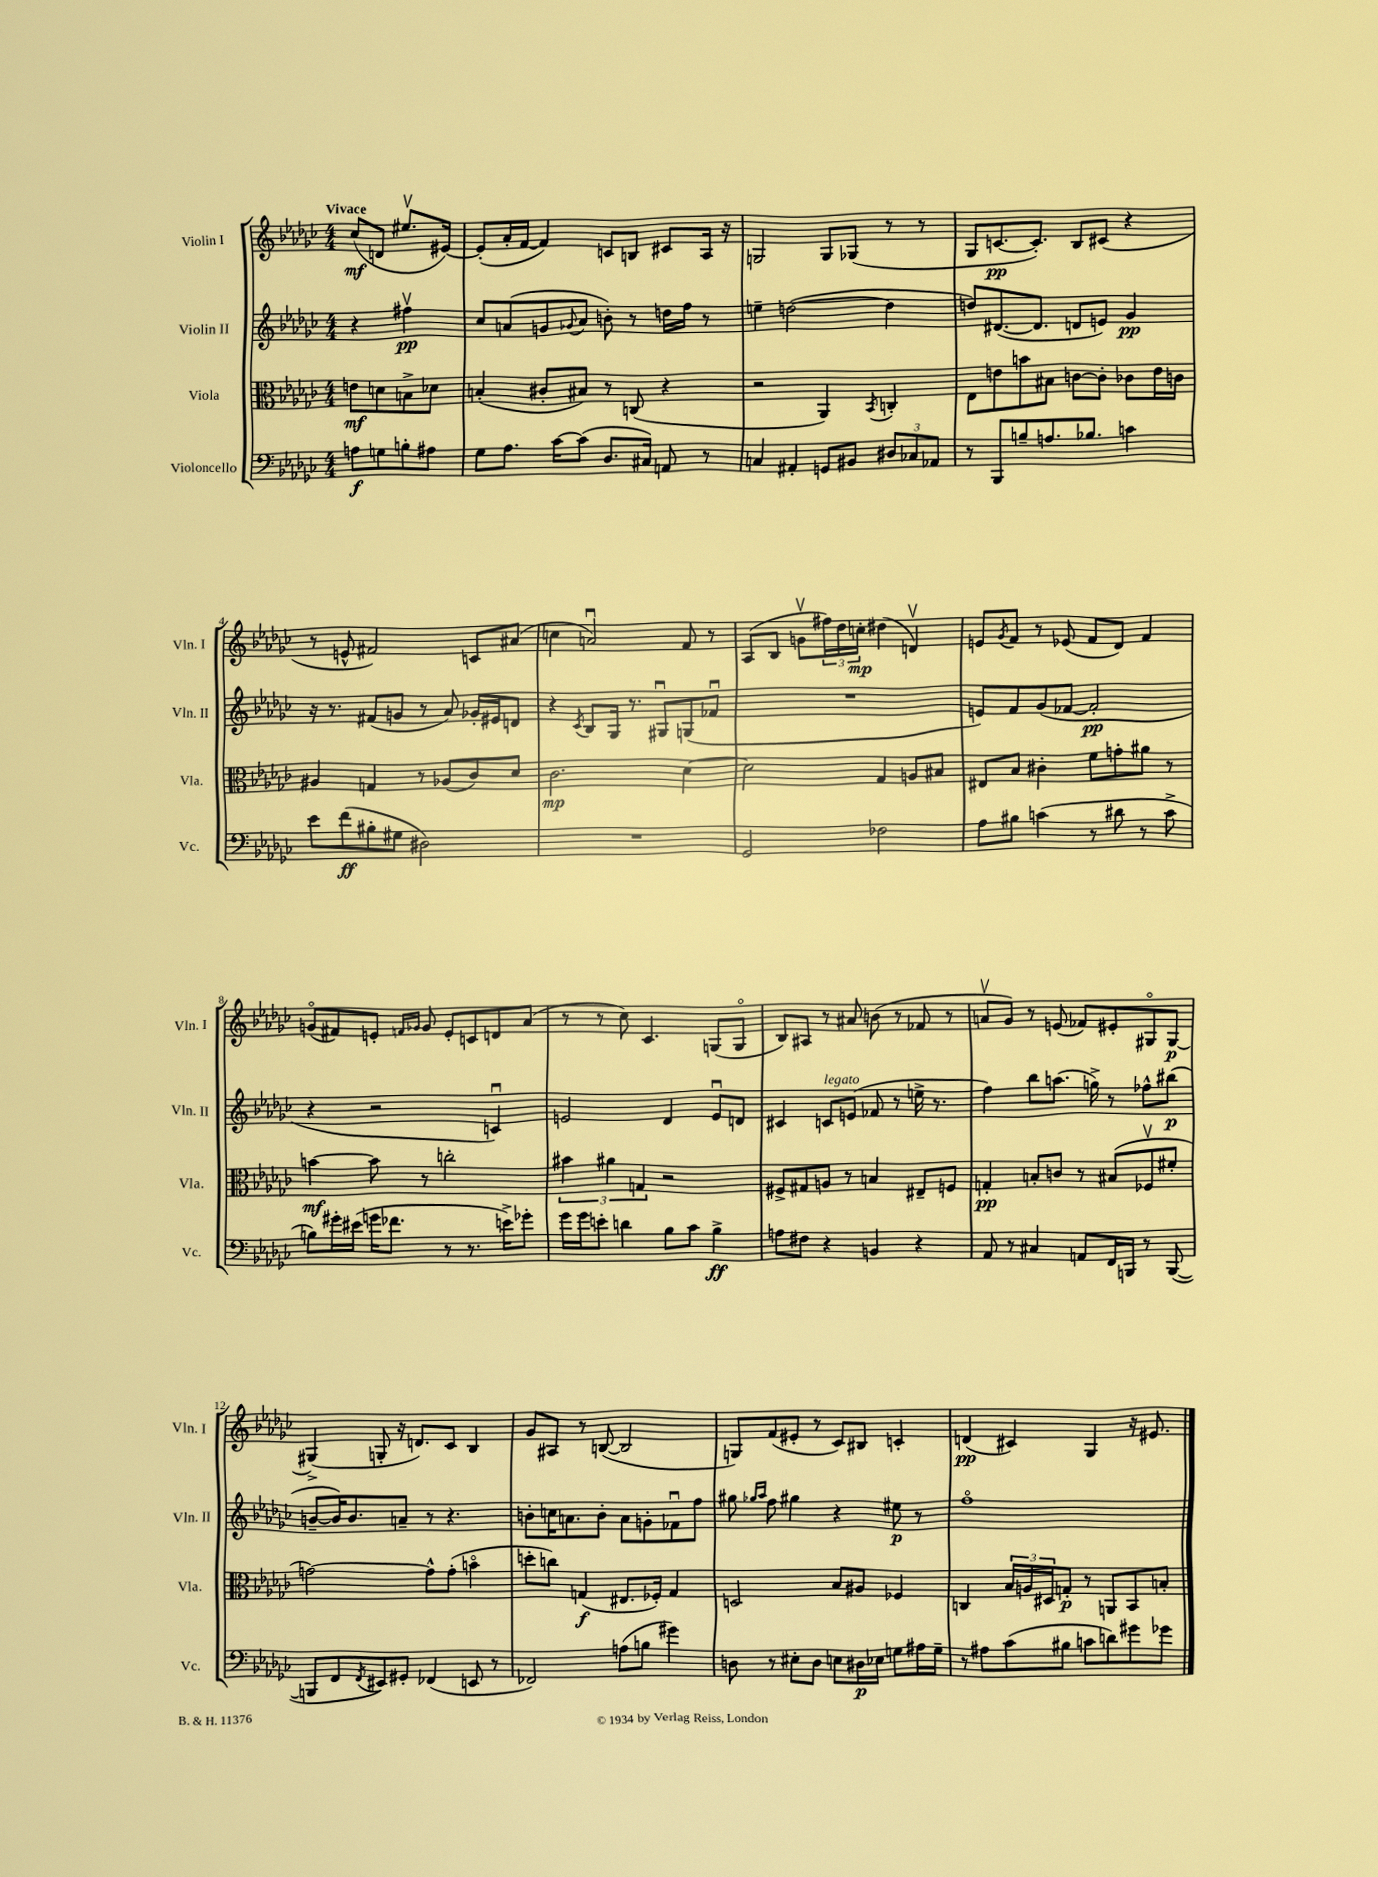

**kern	**dynam	**kern	**dynam	**kern	**dynam	**kern	**dynam
*part4	*part4	*part3	*part3	*part2	*part2	*part1	*part1
*staff4	*staff4	*staff3	*staff3	*staff2	*staff2	*staff1	*staff1
*I"Violoncello	*	*I"Viola	*	*I"Violin II	*	*I"Violin I	*
*I'Vc.	*	*I'Vla.	*	*I'Vln. II	*	*I'Vln. I	*
*clefF4	*	*clefC3	*	*clefG2	*	*clefG2	*
*k[b-e-a-d-g-c-]	*	*k[b-e-a-d-g-c-]	*	*k[b-e-a-d-g-c-]	*	*k[b-e-a-d-g-c-]	*
*M4/4	*	*M4/4	*	*M4/4	*	*M4/4	*
=	=	=	=	=	=	=	=
!	!	!	!	!	!	!LO:TX:a:B:t=Vivace	!
8An\L	f	8en\L	mf	4r	.	(8cc-/L	mf
8Gn\	.	8dn\	.	.	.	8dn/J	.
8Bn'\	.	8Bn^\	.	4ff#Xv\	pp	8.ee#Xv/L	.
8A#X\J	.	8d-X\J	.	.	.	.	.
.	.	.	.	.	.	[16e#X/Jk)	.
=1	=1	=1	=1	=1	=1	=1	=1
8G-\L	.	(4Bn'/	.	8cc-/L	.	(8e#'/L]	.
8.A-\J	.	.	.	(8an/	.	16a-'/L	.
.	.	.	.	.	.	[16f/JJ	.
.	.	8c#X'/L	.	8gn/	.	4f/])	.
[16c-\KL	.	.	.	.	.	.	.
.	.	.	.	8qqg-X/	.	.	.
(8c-\J]	.	8B#X/J)	.	8a/J	.	.	.
8.D-/L	.	8r	.	8bn'\)	.	8cn/L	.
.	.	(8Cn/	.	8r	.	8Bn/J	.
16C#X/Jk)	.	.	.	.	.	.	.
8AAn/	.	4r	.	16ddn\LL	.	8c#X/L	.
.	.	.	.	16ff\JJ	.	.	.
8r	.	.	.	8r	.	16A-/Jk	.
.	.	.	.	.	.	16r	.
=2	=2	=2	=2	=2	=2	=2	=2
4Cn/	.	2r	.	4een~\	.	2Gn/	.
4AA#X'/	.	.	.	([2ddn\	.	.	.
8GGn/L	.	4AA-/)	.	.	.	8G/L	.
8BB#X/J	.	.	.	.	.	(8G-X/J	.
.	.	8qBB-/	.	.	.	.	.
12D#X/L	.	4Cn'/	.	4dd\]	.	8r	.
12C-X/	.	.	.	.	.	.	.
.	.	.	.	.	.	8r	.
12AA-X/J	.	.	.	.	.	.	.
=3	=3	=3	=3	=3	=3	=3	=3
8r	.	8E-\L	.	8ddn/L)	.	8G-/L	.
8BBB-/L	.	8en\	.	([8.d#X/	.	[8.cn/	pp
8Bn~/	.	8bn\	.	.	.	.	.
.	.	.	.	8.d#/J]	.	8.c'/J])	.
8.An/	.	8B#X\J	.	.	.	.	.
.	.	[8cn\L	.	8dn/L	.	8B-/L	.
8.B-X/J	.	.	.	.	.	.	.
.	.	8c'\J]	.	8en/J)	.	(8c#X/J	.
4cn\	.	8c-X\L	.	4g-/	pp	4r	.
.	.	16e\L	.	.	.	.	.
.	.	16cn\JJ	.	.	.	.	.
!!LO:LB:g=z
=4	=4	=4	=4	=4	=4	=4	=4
8e-\L	.	4A#X/	.	16r	.	8r	.
.	.	.	.	8.r	.	.	.
(8f\	ff	.	.	.	.	8en^^/	.
8B#X'\	.	4Gn/	.	(8f#X/L	.	2f#X/)	.
8G#X\J	.	.	.	8gn/J	.	.	.
2D#X\)	.	8r	.	8r	.	.	.
.	.	(8A-X/L	.	8a-/)	.	.	.
.	.	8c-/)	.	16g-X'/LL	.	8cn/L	.
.	.	.	.	16e#X/J	.	.	.
.	.	8d-/J	.	8dn/J	.	(8a#X/J	.
=5	=5	=5	=5	=5	=5	=5	=5
1r	.	2.c-\	mp	4r	.	4ccn\	.
.	.	.	.	8qc-/	.	.	.
.	.	.	.	8B-/L	.	2anu/)	.
.	.	.	.	16G-/Jk	.	.	.
.	.	.	.	8.r	.	.	.
.	.	.	.	8G#Xu/L	.	.	.
.	.	[4d-\	.	(8Gn/	.	8f/	.
.	.	.	.	8f-Xu/J	.	8r	.
=6	=6	=6	=6	=6	=6	=6	=6
2GG-/	.	2d-\]	.	1r	.	(8A-/L	.
.	.	.	.	.	.	8B-/J	.
.	.	.	.	.	.	8gnv\L	.
.	.	.	.	.	.	24ff#X\L)	.
.	.	.	.	.	.	24dd-\	.
.	.	.	.	.	.	24ccn'\JJ	mp
2F-X\	.	4G-/	.	.	.	(4dd#X\	.
.	.	8An/L	.	.	.	4dnv/)	.
.	.	8B#X/J	.	.	.	.	.
=7	=7	=7	=7	=7	=7	=7	=7
8A-\L	.	8E#X/L	.	8en/L)	.	8en/L	.
.	.	.	.	.	.	8qg-/	.
8B#X\J	.	8B-/J	.	8f/	.	8f/J	.
(4cn\	.	4c#X'\	.	(8g-/	.	8r	.
.	.	.	.	[8f-X/J	.	(8e-X/	.
8r	.	8f\L	.	2f-'/]	pp	8f/L	.
8d#X\	.	8gn'\	.	.	.	8d-/J)	.
8r	.	8a#X\J	.	.	.	4f/	.
8c^\	.	8r	.	.	.	.	.
!!LO:LB:g=z
=8	=8	=8	=8	=8	=8	=8	=8
8Bn\L)	.	[4bn\	mf	4r	.	(8gn/L	.
16g#X'\L	.	.	.	.	.	8f#X/)	.
(16e#X\JJ	.	.	.	.	.	.	.
16gn\KL	.	8b\]	.	2r	.	8en'/J	.
8.f-X\J	.	.	.	.	.	.	.
.	.	.	.	.	.	16qqfn/LL	.
.	.	.	.	.	.	16qqg-X/JJ	.
.	.	8r	.	.	.	8g-/	.
8r	.	2ccn'\	.	.	.	8e'/L	.
8.r	.	.	.	.	.	8cn/	.
.	.	.	.	4cnu/)	.	8dn/	.
16en^\KL)	.	.	.	.	.	.	.
8g-X'\J	.	.	.	.	.	(8a-/J	.
=9	=9	=9	=9	=9	=9	=9	=9
16g-\LL	.	6b#X\	.	2en/	.	8r	.
16g-\J	.	.	.	.	.	.	.
8en'\J	.	.	.	.	.	8r	.
.	.	6a#X\	.	.	.	.	.
4dn\	.	.	.	.	.	8cc-\)	.
.	.	6Gn/	.	.	.	.	.
.	.	.	.	.	.	4.c-/	.
8B-\L	.	2r	.	4d-/	.	.	.
8c-\J	.	.	.	.	.	.	.
4B-^\	ff	.	.	8eu/L	.	(8Gn/L	.
.	.	.	.	8dn/J	.	8G/J	.
=10	=10	=10	=10	=10	=10	=10	=10
8An\L	.	8F#X^/L	.	4c#X/	.	8B-/L)	.
8F#X\J	.	8G#X/	.	.	.	8A#X/J	.
!	!	!	!	!LO:TX:a:i:t=legato	!	!	!
4r	.	8An/J	.	8cn/L	.	8r	.
.	.	8r	.	(8en/J	.	8a#X/	.
4BBn/	.	4Bn/	.	8f-X/	.	(8bn\	.
.	.	.	.	8r	.	8r	.
4r	.	8E#X~/L	.	16een^\	.	8f-X/	.
.	.	.	.	8.r	.	.	.
.	.	8Fn/J	.	.	.	8r	.
=11	=11	=11	=11	=11	=11	=11	=11
8AA-/	.	4Gn'/	pp	4ff\)	.	8anv/L	.
8r	.	.	.	.	.	8g-/J)	.
4C#X/	.	8Bn'/L	.	8bb-\L	.	8r	.
.	.	8cn/J	.	(8.aan\J	.	(8en/	.
8AAn/L	.	8r	.	.	.	8f-X/L)	.
.	.	.	.	16ggn^\)	.	.	.
16FF/L	.	(8B#X/L	.	8r	.	8e#X'/	.
16BBBn/JJ	.	.	.	.	.	.	.
8r	.	8F-Xv/	.	8ff-X^^\L	.	8G#X/	.
([8BBB/	.	8f#X'/J	.	(8bb#X\J	p	[8G#/J	p
!!LO:LB:g=z
=12	=12	=12	=12	=12	=12	=12	=12
8BBBn/L]	.	[2gn\)	.	[8bn~/L	.	(4G#X^/]	.
8FF/	.	.	.	16b/K])	.	.	.
.	.	.	.	8.b/	.	.	.
8qFF/	.	.	.	.	.	.	.
8EE#X/)	.	.	.	.	.	8Gn'/	.
8GG#X'/J	.	.	.	8an~/J	.	16r	.
.	.	.	.	.	.	8.dn/L)	.
(4FF-X/	.	8g^^\L]	.	8r	.	.	.
.	.	(8g'\J	.	4.r	.	8c-/J	.
8EEn/	.	4bn\	.	.	.	4B-/	.
8r	.	.	.	.	.	.	.
=13	=13	=13	=13	=13	=13	=13	=13
2FF-X/)	.	8ddn'\L	.	8bn'\L	.	8g-/L	.
.	.	8ccn\J)	.	16ccn\K	.	8A#X/J	.
.	.	.	.	8.an\	.	.	.
.	.	(4Gn/	f	.	.	8r	.
.	.	.	.	8b'\J	.	([8Bn/	.
(8An\L	.	8.E#X/L	.	8a\L	.	2B/]	.
8Bn\J	.	.	.	8gn'\	.	.	.
.	.	16F-X'/Jk)	.	.	.	.	.
4g#X\)	.	4G/	.	8f-Xu\	.	.	.
.	.	.	.	8ff\J	.	.	.
=14	=14	=14	=14	=14	=14	=14	=14
8Dn\	.	2Dn/	.	8gg#X\	.	8Gn/L)	.
.	.	.	.	16qqgg-X/LL	.	.	.
.	.	.	.	16qqaa-/JJ	.	.	.
8r	.	.	.	8ff\	.	(8f/	.
8E#X'\L	.	.	.	4gg#X\	.	8e#X'/J	.
8D\J	.	.	.	.	.	8r	.
8En\L	.	8B-/L	.	4r	.	8c-/L)	.
16D#X\L	p	8A#X/J	.	.	.	8B#X/J	.
16E-X\JJ	.	.	.	.	.	.	.
8Gn\L	.	4F-X/	.	8ee#X\	p	4cn'/	.
16A#X\L	.	.	.	8r	.	.	.
16G~\JJ	.	.	.	.	.	.	.
=15	=15	=15	=15	=15	=15	=15	=15
8r	.	4Cn/	.	1ff	.	(4dn/	pp
8A#X\L	.	.	.	.	.	.	.
(8c-\	.	24B-/LL	.	.	.	4c#X/)	.
.	.	24An/	.	.	.	.	.
.	.	24D#X/J	.	.	.	.	.
8B#X\J	.	8Gn'/J	p	.	.	.	.
8cn\L	.	8r	.	.	.	4G-/	.
8dn\)	.	8AAn/L	.	.	.	.	.
8g#X\	.	8BB-/	.	.	.	16r	.
.	.	.	.	.	.	8.e#X/	.
8g-X\J	.	8Bn'/J	.	.	.	.	.
==	==	==	==	==	==	==	==
*-	*-	*-	*-	*-	*-	*-	*-
